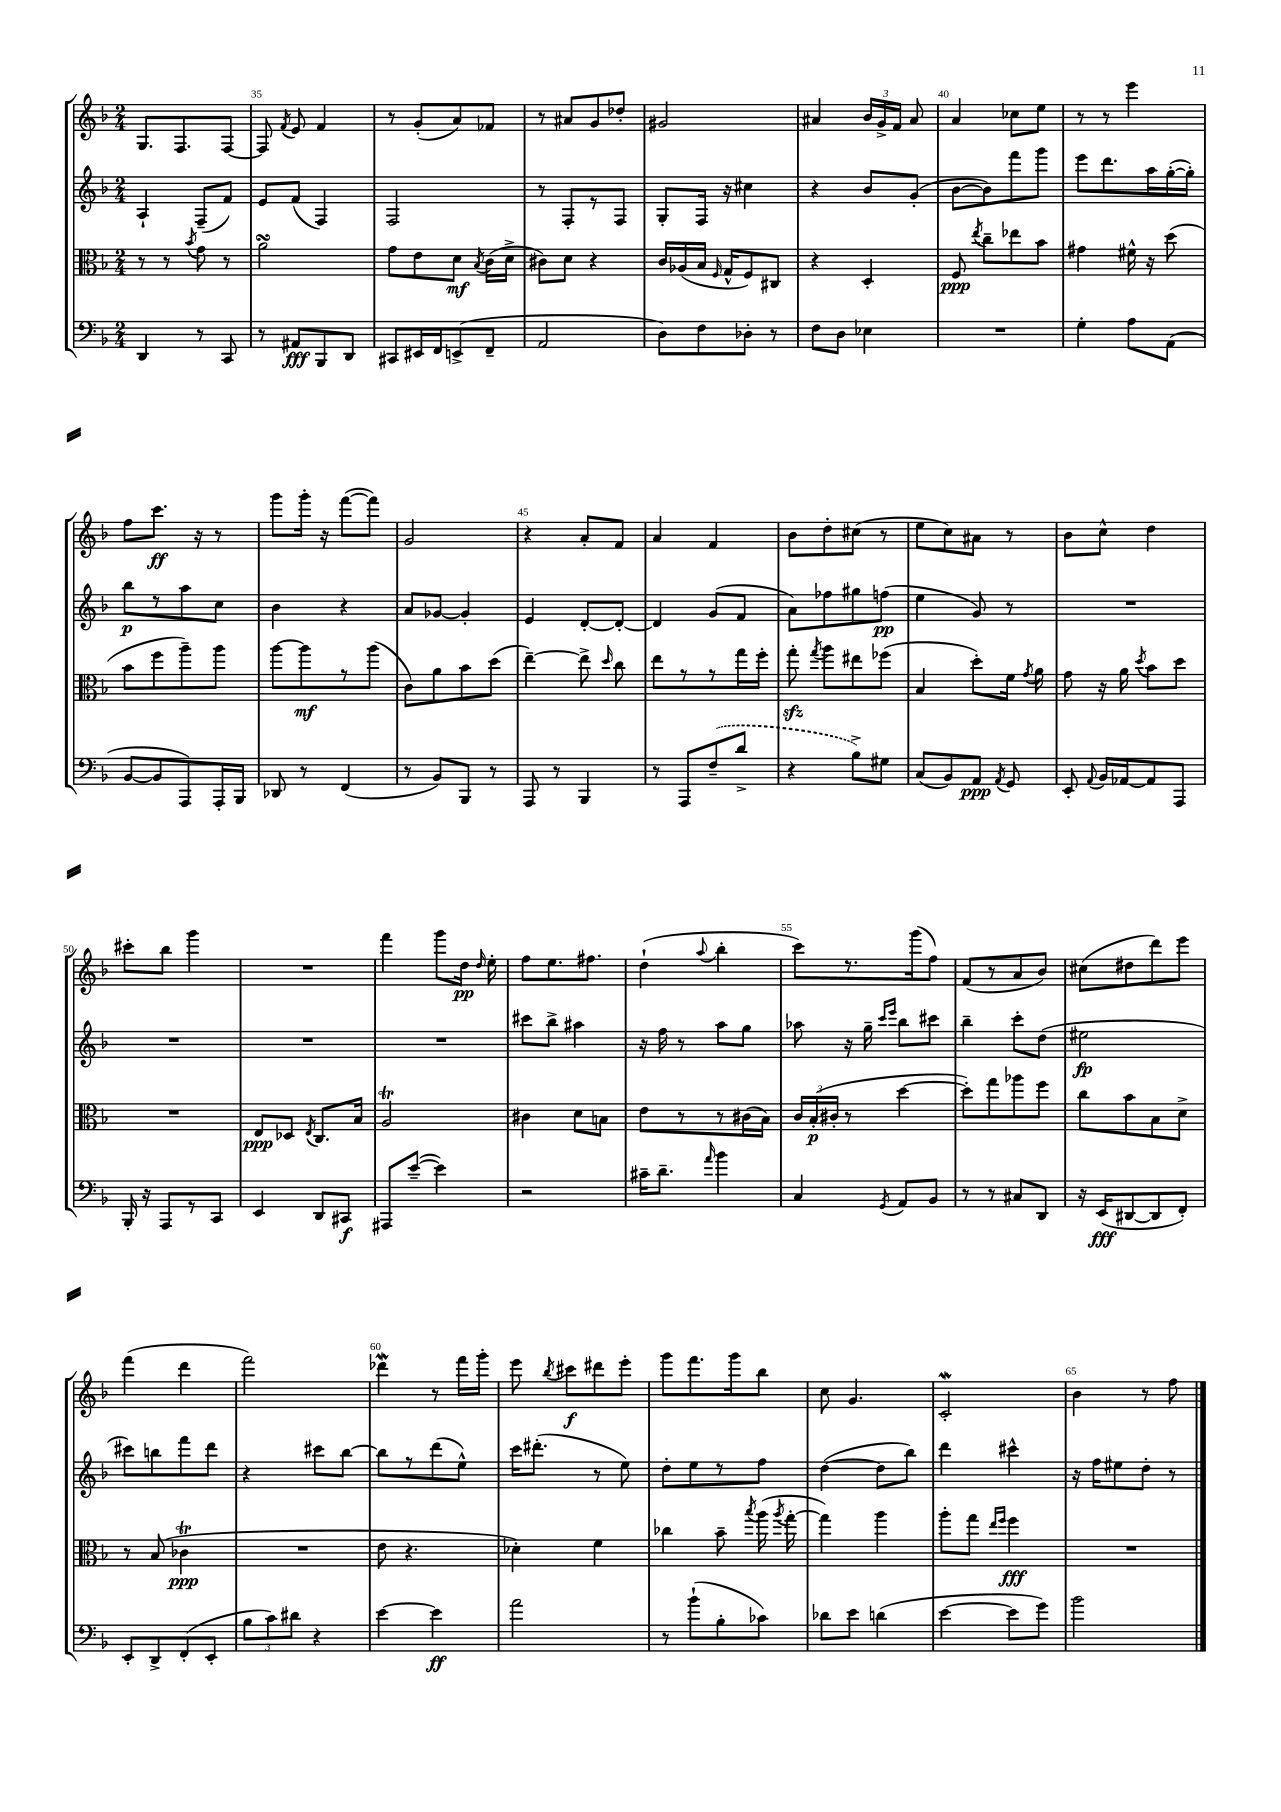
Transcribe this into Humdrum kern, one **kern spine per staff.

**kern	**kern	**kern	**kern
*staff4	*staff3	*staff2	*staff1
*clefF4	*clefC3	*clefG2	*clefG2
*k[b-]	*k[b-]	*k[b-]	*k[b-]
*M2/4	*M2/4	*M2/4	*M2/4
4DD	8r	4A`	8.G
.	8r	.	.
.	.	.	8.F
.	8qb-	.	.
8r	8g	(8F~	.
8CC	8r	8f)	[8F
=	=	=	=
8r	2a	8e	8F]
.	.	.	8qf
8AA#	.	(8f	8e
8BBB-	.	4F)	4f
8DD	.	.	.
=	=	=	=
8CC#	8g	2F	8r
16EE#	8e	.	(8g'
16FF	.	.	.
(8EE^	8d	.	8a)
.	8qB-	.	.
8FF~	(16c	.	8f-
.	16d^	.	.
=	=	=	=
2AA	8c#)	8r	8r
.	8d	8F'	8a#
.	4r	8r	8g
.	.	8F	8dd-'
=	=	=	=
8D)	16c	8G'	2g#
.	(16A-	.	.
8F	16B-	16F	.
.	16qqF	.	.
.	16G^^	16r	.
8D-'	8F)	4cc#	.
8r	8C#	.	.
=	=	=	=
8F	4r	4r	4a#
8D	.	.	.
4E-	4D'	8b-	24b-
.	.	.	24g^
.	.	.	24f
.	.	(8g'	8a#
=	=	=	=
2r	8F	[8b-	4a
.	8qee	.	.
.	8cc~	8b-])	.
.	8ee-	8fff	8cc-
.	8b-	8ggg	8ee
=	=	=	=
4G'	4g#	8eee	8r
.	.	8.ddd	8r
8A	16f#^^	.	4eee
.	16r	16aa	.
(8AA	(8dd	([16gg'	.
.	.	16gg'])	.
=	=	=	=
[8BB-	8b-	8bb-	8ff
8BB-]	8ff	8r	8.ccc
8AAA)	8aa~)	8aa	.
.	.	.	16r
16AAA'	8aa	8cc	8r
16BBB-	.	.	.
=	=	=	=
8DD-	[8aa	4b-	8ggg
8r	8aa]	.	16ggg'
.	.	.	16r
(4FF	8r	4r	([8fff
.	(8aa	.	8fff])
=	=	=	=
8r	8c)	8a	2g
8BB-)	8a	[8g-	.
8BBB-	8b-	4g-']	.
8r	(8dd	.	.
=	=	=	=
8AAA	[4ee~)	4e	4r
8r	.	.	.
4BBB-	8ee^]	[8d'	8a'
.	16qqdd	.	.
.	8cc	8d'_	8f
=	=	=	=
8r	8ee	4d]	4a
8AAA	8r	.	.
(8F~	8r	(8g	4f
8d^	16gg	8f	.
.	16ff'	.	.
=	=	=	=
4r	8gg'	8a)	8b-
.	8qgg	.	.
.	8aa	8ff-	8dd'
8B-^)	8ee#	8gg#	(8cc#
8G#	(8ff-	(8ff	8r
=	=	=	=
(8C	4B-	4ee	8ee
8BB-)	.	.	8cc)
8AA	8dd')	8g)	8a#
8qAA	.	.	.
8GG	16f	8r	8r
.	8qg	.	.
.	16a	.	.
=	=	=	=
8EE'	8g	2r	8b-
8qqAA	.	.	.
16BB-	16r	.	8cc^^
[16AA-	16a	.	.
.	8qdd	.	.
8AA-]	8b-	.	4dd
8AAA	8dd	.	.
=	=	=	=
16BBB-'	2r	2r	8ccc#'
16r	.	.	.
8AAA	.	.	8bb-
8r	.	.	4ggg
8CC	.	.	.
=	=	=	=
4EE	8E	2r	2r
.	8D-	.	.
.	8qE	.	.
8DD	8.C	.	.
8CC#	.	.	.
.	16B-	.	.
=	=	=	=
8AAA#	2A	2r	4fff
([8e~	.	.	.
4e])	.	.	8ggg
.	.	.	16dd
.	.	.	16qqdd
.	.	.	16ee'
=	=	=	=
2r	4c#	8ccc#	8ff
.	.	8bb-^	8.ee
.	8d	4aa#	.
.	.	.	8.ff#
.	8B	.	.
=	=	=	=
16c#~	8e	16r	(4dd`
8.d~	.	16ff	.
.	8r	8r	.
16qqa	.	.	8qqaa
4b-	8r	8aa	4bb-'
.	(16c#	8gg	.
.	16B-)	.	.
=	=	=	=
4C	24c	8aa-	8ccc)
.	(24B-'	.	.
.	24c#'	.	.
.	8r	16r	8.r
.	.	16gg~	.
.	.	16qqccc	.
8qGG	.	16qqeee	.
8AA	[4dd	8bb-	.
.	.	.	(16ggg
8BB-	.	8ccc#	8ff)
=	=	=	=
8r	8dd'])	4bb-~	(8f
8r	8gg	.	8r
8C#	8aa-	8ccc'	8a
8DD	8ff	(8dd	8b-)
=	=	=	=
16r	8cc	2ee#	(8cc#
(16EE	.	.	.
[8DD#	8b-	.	8dd#
8DD#]	8B-	.	8ddd)
8FF')	8d^	.	8eee
=	=	=	=
8EE'	8r	8ccc#)	(4fff
8DD^	(8B-	8bb	.
(8FF'	4c-	8fff	4ddd
8EE'	.	8ddd	.
=	=	=	=
12B-	2r	4r	2fff)
12c)	.	.	.
12d#	.	.	.
4r	.	8ccc#	.
.	.	[8bb-	.
=	=	=	=
[4e	8e	8bb-]	4ddd-
.	4.r	8r	.
4e]	.	(8ddd	8r
.	.	8ee^^)	16fff
.	.	.	16ggg'
=	=	=	=
2a	4d-')	16ccc	8eee
.	.	(8.ddd#'	.
.	.	.	8qbb-
.	.	.	8ccc#
.	4f	8r	8ddd#
.	.	8ee)	8eee'
=	=	=	=
8r	4cc-	8dd'	8ggg
(8b-`	.	8ee	8.fff
8B-'	8b-~	8r	.
.	.	.	16ggg
.	8qbb-	.	.
8c-)	(16aa	8ff	8bb-
.	8qaa	.	.
.	[16gg'	.	.
=	=	=	=
8d-	4gg])	([4dd	8cc
8e	.	.	4.g
(4d	4aa	8dd]	.
.	.	8bb-)	.
=	=	=	=
[4e	8aa'	4ddd	2c'
.	8gg	.	.
.	16qqee	.	.
.	16qqff	.	.
8e]	4ff	4ccc#^^	.
8g)	.	.	.
=	=	=	=
2b-	2r	16r	4b-
.	.	16ff	.
.	.	8ee#	.
.	.	8dd'	8r
.	.	8r	8ff
==	==	==	==
*-	*-	*-	*-
